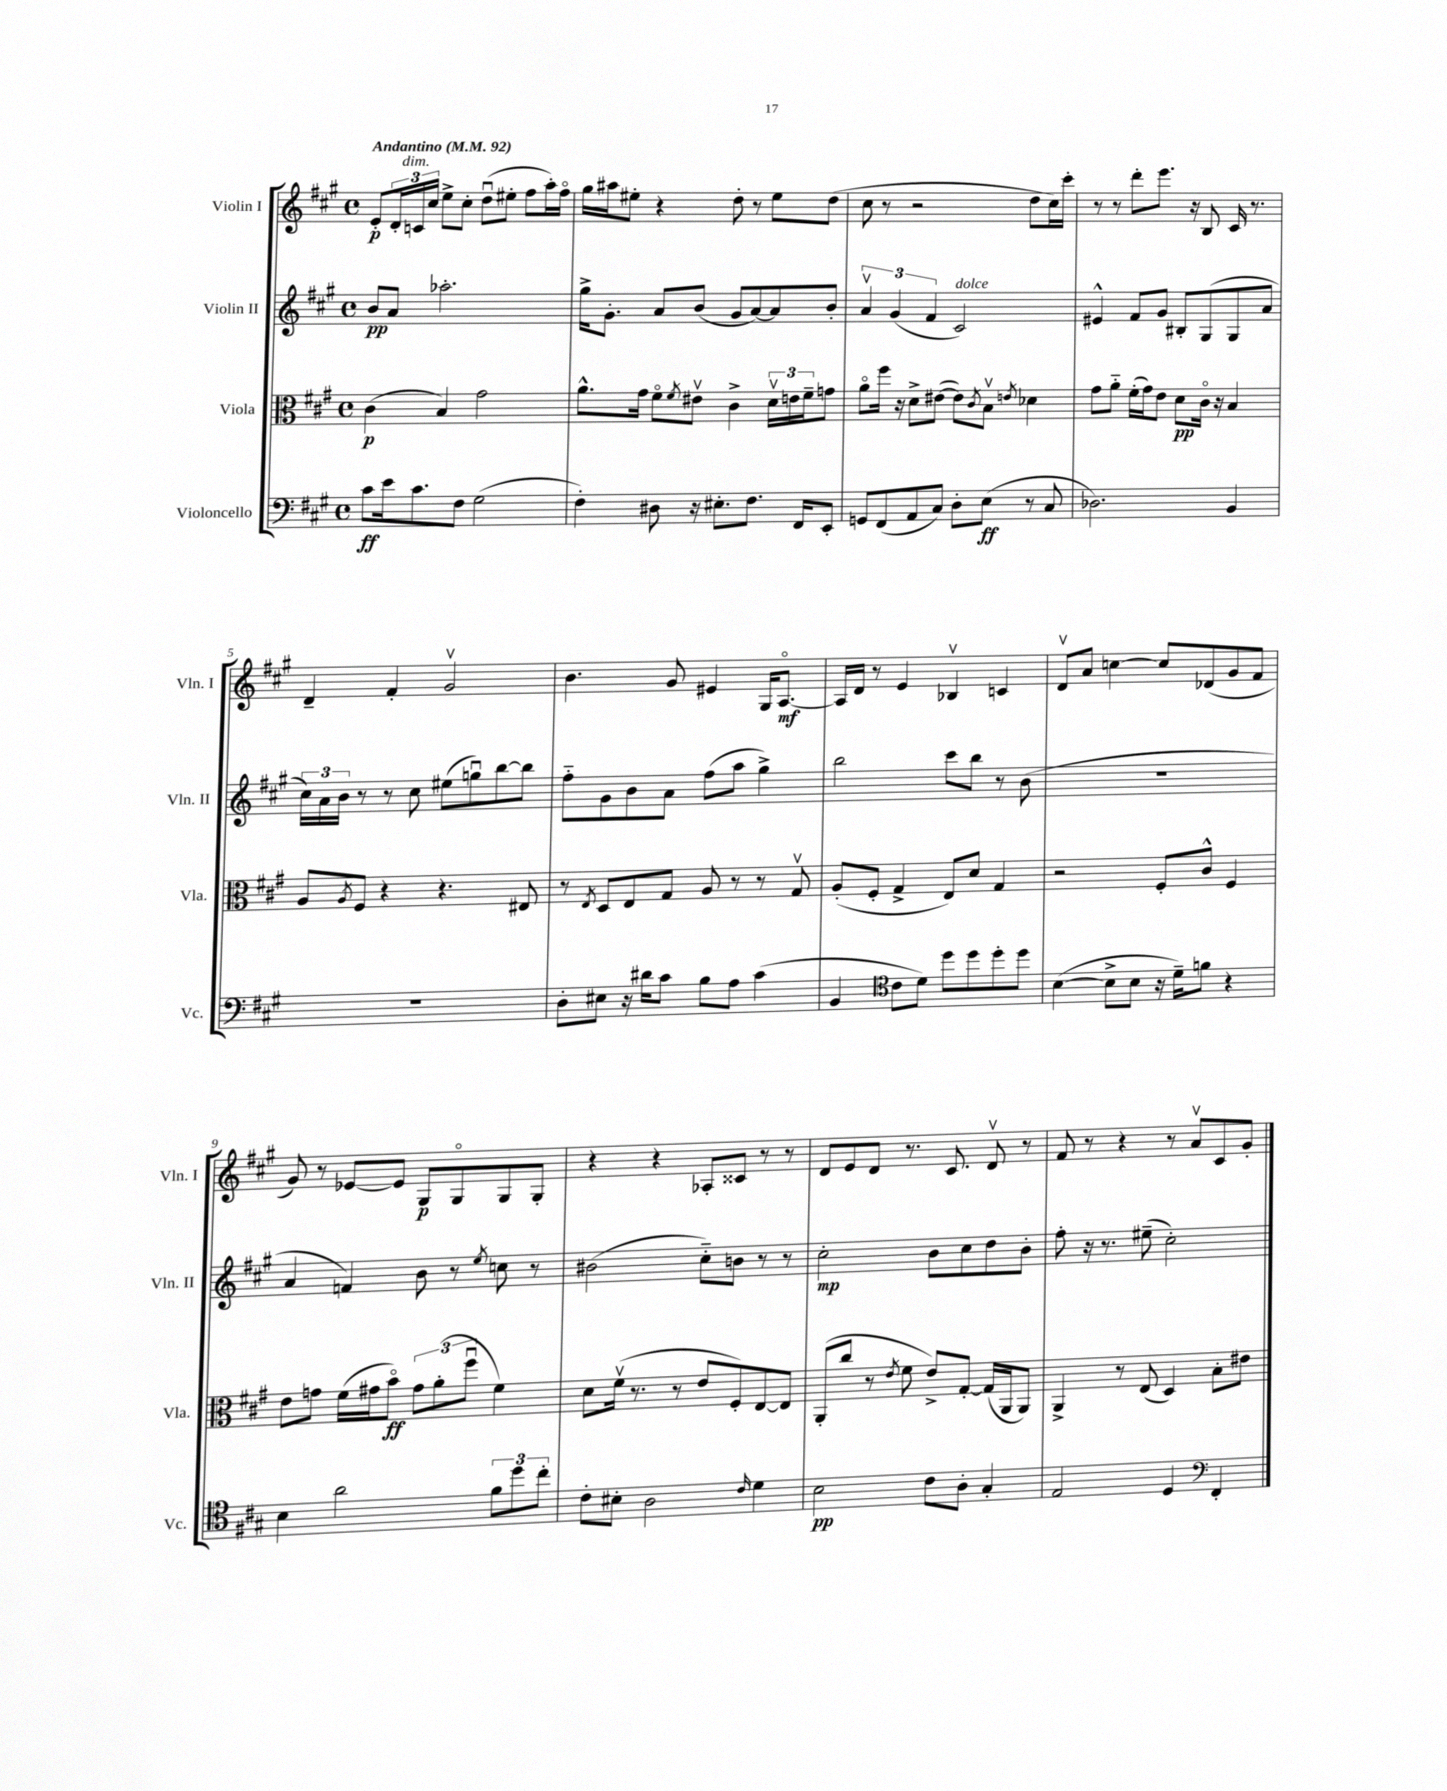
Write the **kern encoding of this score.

**kern	**kern	**kern	**kern
*staff4	*staff3	*staff2	*staff1
*clefF4	*clefC3	*clefG2	*clefG2
*k[f#c#g#]	*k[f#c#g#]	*k[f#c#g#]	*k[f#c#g#]
*M4/4	*M4/4	*M4/4	*M4/4
*met(c)	*met(c)	*met(c)	*met(c)
*MM92	*MM92	*MM92	*MM92
8c#	(4c#	8b	8e'
16e	.	8a	24d'
.	.	.	24c
8.c#	.	.	.
.	.	.	24cc#
.	4B)	2.aa-'	8ee^
8F#	.	.	8cc#'
(2G#	2g#	.	(8ddu
.	.	.	8ee#'
.	.	.	8ff#
.	.	.	16aa')
.	.	.	16ff#o
=	=	=	=
4F#')	8.a^^	16gg#^	16gg#
.	.	8.g#'	16aa#
.	.	.	8ee#'
.	16g#	.	.
8D#	8f#o	8a	4r
.	8qf#	.	.
16r	8e#v	(8b	.
8.E#'	.	.	.
.	4c#^	8g#	8dd'
8.F#	.	[8a)	8r
.	24dv	8a]	8ee#
.	24e	.	.
16FF#	.	.	.
.	24f#~	.	.
8EE'	8g	8b'	(8dd
=	=	=	=
8GG	8ao	6av	8cc#
(8FF#	16ff#	.	8r
.	.	(6g#	.
.	16r	.	.
8AA	8d^	.	2r
.	.	6f#	.
8C#)	([8e#	.	.
8D'	8e#])	2c#)	.
.	8qc#	.	.
(8E	8Bv	.	.
.	8qe	.	.
8r	4d-	.	8dd
8C#	.	.	16cc#)
.	.	.	16ccc#'
=	=	=	=
2.D-)	8g#	4e#^^	8r
.	8a'~	.	8r
.	(16f#'	8f#	8ddd'
.	16g#)	.	.
.	8e	8g#	8.eee
.	8d	8B#'	.
.	.	.	16r
.	16c#o	(8G#	8B
.	16r	.	.
4BB	4B	8G#	16c#
.	.	.	8.r
.	.	8a	.
=	=	=	=
1r	8A	24cc#)	4d~
.	.	24a	.
.	.	24b	.
.	8qA	.	.
.	8F#	8r	.
.	4r	8r	4f#'
.	.	8cc#	.
.	4.r	(8ee#	2g#v
.	.	8ggu)	.
.	.	[8bb	.
.	8E#	8bb]	.
=	=	=	=
8D'	8r	8ff#'~	4.b
.	8qE	.	.
8E#	8D	8g#	.
16r	8E	8b	.
16d#	.	.	.
8c#	8G#	8a	8g#
8B	8A	(8ff#	4e#
8A	8r	8aa	.
(4c#	8r	4gg#^)	16G#
.	.	.	[8.Ao
.	8G#v	.	.
=	=	=	=
4BB	(8A'	2bb	16A]
.	.	.	16d
.	8F#'	.	8r
*clefC4	*	*	*
8c#	4G#^	.	4e
8d)	.	.	.
8dd	8E)	8ccc#	4B-v
8dd	8d	8bb	.
8dd'	4G#	8r	4c
8dd	.	(8b	.
=	=	=	=
([4B	2r	1r	8dv
.	.	.	8a
8B^]	.	.	[4cc
8B	.	.	.
16r	8F#'	.	8cc]
16d~)	.	.	.
8f	8c#^^	.	(8d-
4r	4F#	.	8g#
.	.	.	8f#
=	=	=	=
4B	8e	4a	8g#)
.	8g	.	8r
2a	(16f#	4f)	[8e-
.	16g#	.	.
.	8bo)	.	8e-]
.	12g#	8b	8G#
.	(12a'	.	.
.	.	8r	8G#o
.	12ff#u	.	.
.	.	8qee	.
12f#	4f#)	8cc	8G#
12dd	.	.	.
.	.	8r	8G#'
12cc#'	.	.	.
=	=	=	=
8c#'	8d	(2b#	4r
8B#'	(16f#v	.	.
.	8.r	.	.
2A	.	.	4r
.	8r	.	.
.	8e	8cc#'~)	8A-'
.	8F#')	8b	8c##
16qqc#	.	.	.
4d	[8E	8r	8r
.	8E]	8r	8r
=	=	=	=
2B	(8AA'	2cc#'	8d
.	8cc#	.	8e
.	8r	.	8d
.	8qe	.	.
.	8f#	.	8.r
8c#	8e^)	8b	.
.	.	.	8.c#
8A'	[8G#'	8cc#	.
4G#'	(16G#]	8dd	8dv
.	16AA	.	.
.	8AA)	8b'	8r
=	=	=	=
2E	4AA^	8ff#'	8f#
.	.	16r	8r
.	.	8.r	.
.	8r	.	4r
.	(8E	(8ee#~	.
4D	4D)	2cc#')	8r
.	.	.	8av
*clefF4	*	*	*
4FF#'	8B'	.	8c#
.	8e#	.	8g#'
==	==	==	==
*-	*-	*-	*-
